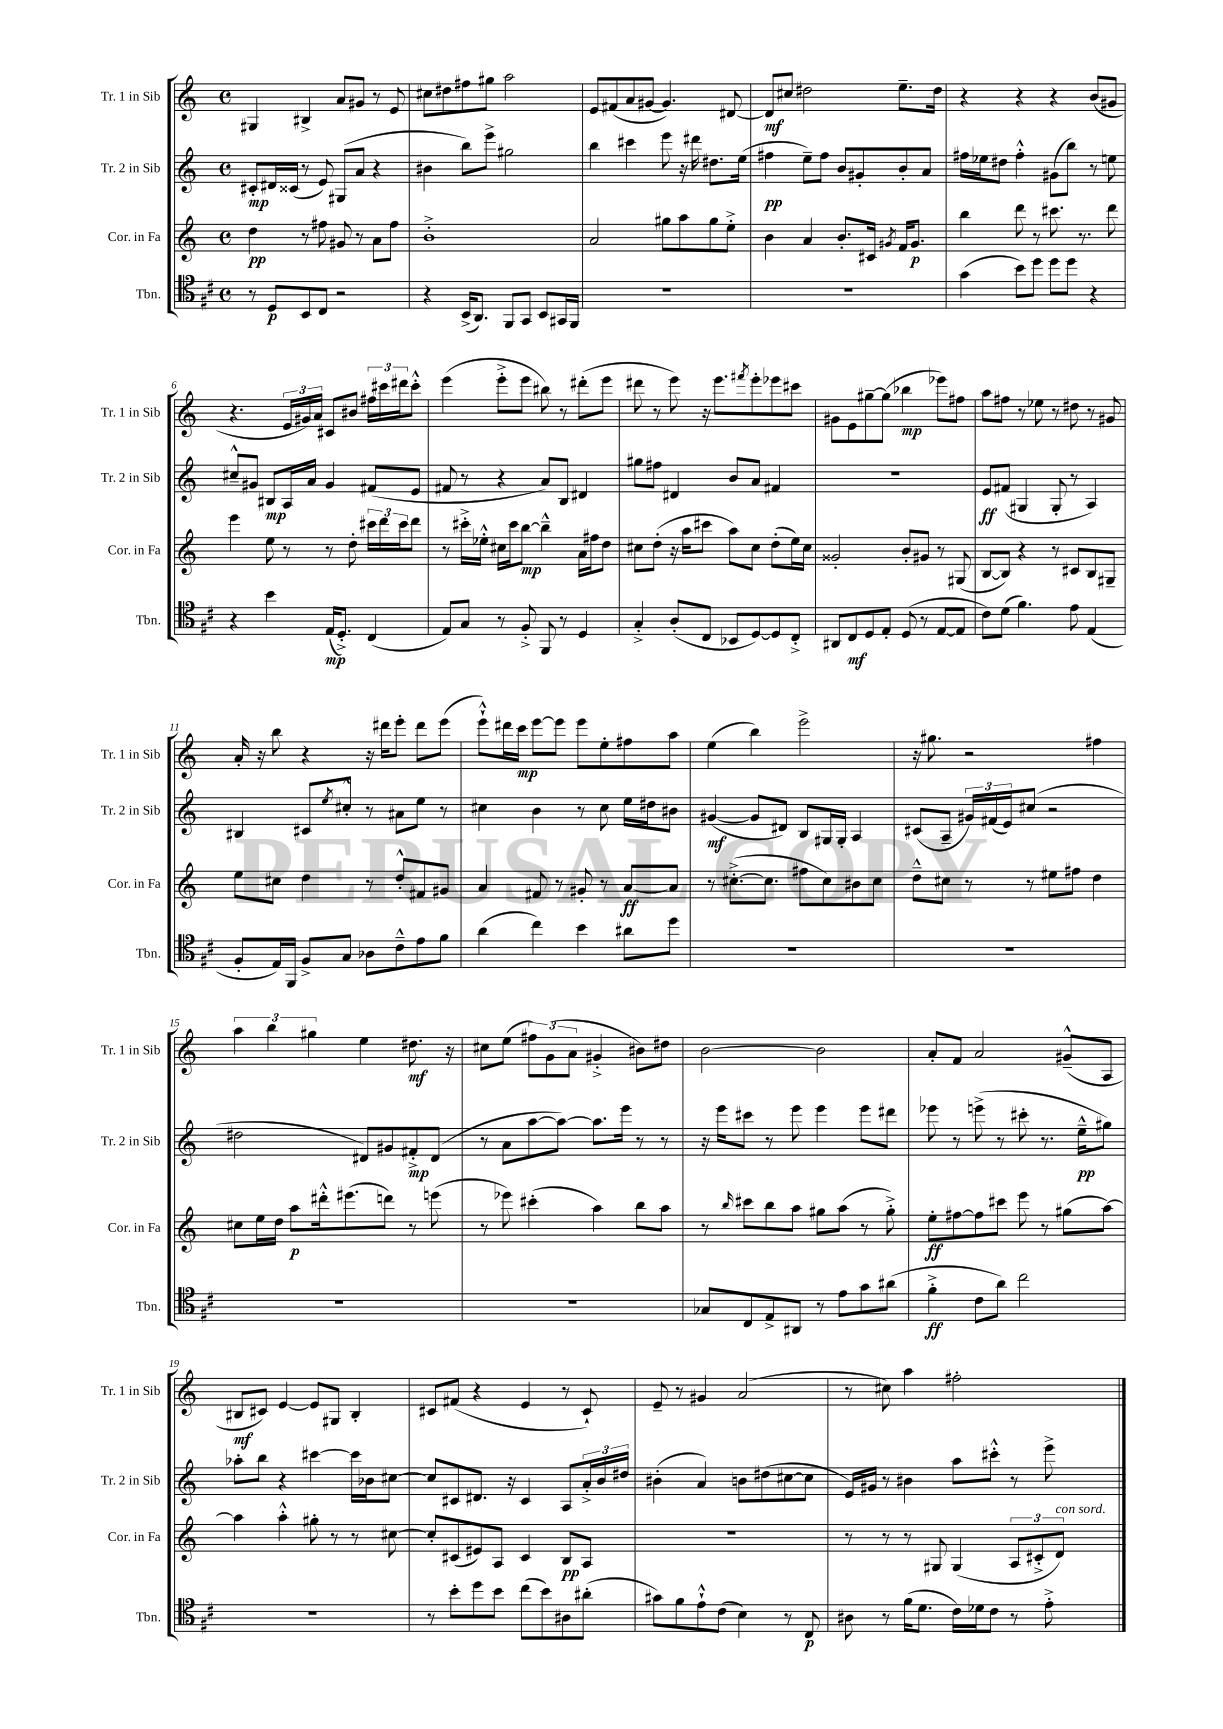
<<
\new StaffGroup <<
\new Staff = "s0" \with { instrumentName = "Tr. 1 in Sib" shortInstrumentName = "Tr. 1 in Sib" } {
    \clef treble \key c \major \defaultTimeSignature \time 4/4
    gis4 bis4-> a'8 gis'8 r8 e'8 |
    cis''8 dis''8 fis''8 gis''8 a''2 |
    e'8 fis'8( a'8 gis'8~ gis'4.) dis'8~ |
    dis'8\mf cis''8 dis''2 e''8.-- dis''16 |
    r4 r4 r4 b'8( gis'8 |
    r4. \tuplet 3/2 { e'16 gis'16) a'16 } cis'8 bis'8 \tuplet 3/2 { fis''16 cis'''16 dis'''16 } cis'''8-.-^ |
    e'''4( e'''8-.-> e'''8 bis''8) r8 dis'''8-.( e'''8 |
    dis'''8 r8 e'''8) r16 e'''8. \acciaccatura { fis'''8 } e'''8-. ees'''8 cis'''8 |
    gis'8 e'8 gis''8~-- gis''8( bes''4\mp ees'''8) fis''8 |
    a''8 fis''8 r8 ees''8 r8 dis''8 r8 gis'8 |
    a'16-. r16 b''8 r4 r16 dis'''16 e'''8-. dis'''8 e'''8( |
    e'''8-!-^) dis'''16 c'''16\mp e'''8~ e'''8 e'''8 e''8-. fis''8 a''8 |
    e''4( b''4) e'''2-> |
    r16 gis''8. r2 fis''4 |
    \tuplet 3/2 { a''4 b''4 gis''4 } e''4 dis''8.\mf r16 |
    cis''8 e''8( \tuplet 3/2 { fis''8) g'8( a'8 } gis'4-.-> bis'8) dis''8 |
    b'2~ b'2 |
    a'8-. f'8 a'2 gis'8---^( a8 |
    bis8\mf cis'8) e'4~ e'8 gis8 bis4-. |
    cis'8 fis'8( r4 e'4 r8 cis'8-!) |
    e'8-- r8 gis'4 a'2( |
    r8 cis''8) a''4 fis''2-. \bar "|." |
}
\new Staff = "s1" \with { instrumentName = "Tr. 2 in Sib" shortInstrumentName = "Tr. 2 in Sib" } {
    \clef treble \key c \major \defaultTimeSignature \time 4/4
    cis'8-.\mp dis'16 cisis'16( r8 e'8) gis8( a'8 r4 |
    bis'4 b''8) e'''8-> gis''2 |
    b''4 cis'''4 e'''8 r16 dis'''16 dis''8. e''16( |
    fis''4\pp e''8--) fis''8 b'8 gis'8-. b'8-. a'8 |
    fis''16 ees''16 dis''8 fis''4-.-^ gis'8( b''8) r8 e''8 |
    cis''8---^ gis'8 bis8\mp a16 a'16 gis'4 fis'8( e'8 |
    fis'8 r8 r4 a'8) b8 dis'4 |
    gis''8 fis''8 dis'4 b'8 a'8 fis'4 |
    r1 |
    e'8\ff fis'8( gis4 gis8-. r8 a4) |
    bis4 cis'8 \acciaccatura { e''8 } cis''8-.-^ r8 ais'8 e''8 r8 |
    cis''4 b'4 r8 cis''8 e''16 dis''16 bis'8 |
    gis'4~\mf( gis'8 dis'8) b8 gis16 gis16-. a4 |
    cis'8( a8-- \tuplet 3/2 { gis'16) fis'16( e'16) } cis''8( r2 |
    dis''2 dis'8) gis'8 fis'8-.->\mp dis'8( |
    r8 a'8 a''8~ a''8~) a''8. e'''16 r8 r8 |
    r16 e'''16 cis'''8 r8 e'''8 e'''4 e'''8 dis'''8 |
    ees'''8 r8 e'''8->( r8 cis'''8-. r8. e''16---^\pp gis''8) |
    aes''8-. b''8 r4 cis'''4~ cis'''16 bes'16 cis''8~ |
    cis''8 cis'8 dis'8. r16 cis'4 a8 \tuplet 3/2 { a'16-.-> b'16 dis''16 } |
    bis'4-.( a'4) b'8 dis''8( cis''8~ cis''8 |
    e'16) gis'16 r8 bis'4 a''8 cis'''8-.-^ r8 e'''8-> \bar "|." |
}
\new Staff = "s2" \with { instrumentName = "Cor. in Fa" shortInstrumentName = "Cor. in Fa" } {
    \clef treble \key c \major \defaultTimeSignature \time 4/4
    d''4\pp r8 fis''8 gis'8 r8 a'8 fis''8 |
    b'1-.-> |
    a'2 gis''8 a''8 gis''8 e''8-.-> |
    b'4 a'4 b'8.-. cis'16 \acciaccatura { gis'8 } f'16 gis'8.\p |
    b''4 d'''8 r8 cis'''8. r8. d'''8 |
    e'''4 e''8 r8 r8 d''8-. \tuplet 3/2 { cis'''16 d'''16 cis'''16 } d'''8 |
    r8 cis'''16-.-> ees''16-.-^ cis''16 cis'''16 b''8~\mp b''4---^ a'16 fis''16 d''8 |
    cis''8 d''8-.( r16 a''16 cis'''8 a''8) cis''8 d''8-.( e''16) cis''16 |
    gisis'2-. b'8-. gis'8 r8 gis8( |
    b8~ b8) r4 r8 cis'8 b8 gis8-- |
    e''8 cis''8 d''4 r8 d''8-.-^ fis'8 gis'8 |
    a'4 fis'8 r8 gis'8-. r8 a'8~\ff a'8 |
    r8 cis''8.~-.->( cis''8. fis''8 cis''8) bis'8 cis''8 |
    d''8---^ cis''8 r8 r8 eis''8 fis''8 d''4 |
    cis''8 e''16 d''16 a''8\p dis'''16-.-^ eis'''8.( d'''8) r8 e'''8( |
    r8 ees'''8) cis'''4-.( a''4) b''8 a''8 |
    r8 \grace { b''16 } cis'''8 b''8 a''8 gis''8 a''8( r8 gis''8-.->) |
    e''8-.\ff fis''8~ fis''8 cis'''8 e'''8 r8 gis''8( a''8~) |
    a''4 a''4-.-^ gis''8-. r8 r8 cis''8~ |
    cis''8-. cis'8( eis'8) a8 cis'4 b8\pp a8 |
    R1 |
    r8 r8 r8 gis8 gis4( \tuplet 3/2 { a8 cis'8-.-> d'8^\markup { \italic "con sord." }) } \bar "|." |
}
\new Staff = "s3" \with { instrumentName = "Tbn." shortInstrumentName = "Tbn." } {
    \clef tenor \key d \major \defaultTimeSignature \time 4/4
    r8 d8\p b,8 cis8 r2 |
    r4 b,16->( a,8.) fis,8 g,8 b,8 gis,16 fis,16 |
    R1 |
    R1 |
    g'4( b'8) d''8 d''8 d''8 r4 |
    r4 b'4 e16\mp( d8.-.->) cis4( |
    e8) g8 r8 fis8-.-> fis,8 r8 d4 |
    g4-.-> a8-.( cis8 bes,8 d8~) d8 cis8-.-> |
    ais,8 cis8\mf d8 e8-. d8( r8 e8~ e8 |
    cis'8) d'8( fis'4.) e'8 e4( |
    fis8-. e16) fis,16 fis8-> g8 aes8 cis'8---^ e'8 fis'8 |
    a'4( cis''4) b'4 ais'8 d''8 |
    R1 |
    R1 |
    R1 |
    R1 |
    ges8 cis8 e8-> ais,8 r8 e'8 g'8 ais'8( |
    fis'4-.->\ff cis'8 a'8) cis''2 |
    R1 |
    r8 b'8-. d''8 b'8 cis''8( b'8) ais8 ais'8-.( |
    gis'8) fis'8 e'8-!-^ cis'8( b4) r8 cis8\p |
    ais8 r8 fis'16( d'8. cis'16) des'16 cis'8 r8 e'8-.-> \bar "|." |
}
>>
>>
